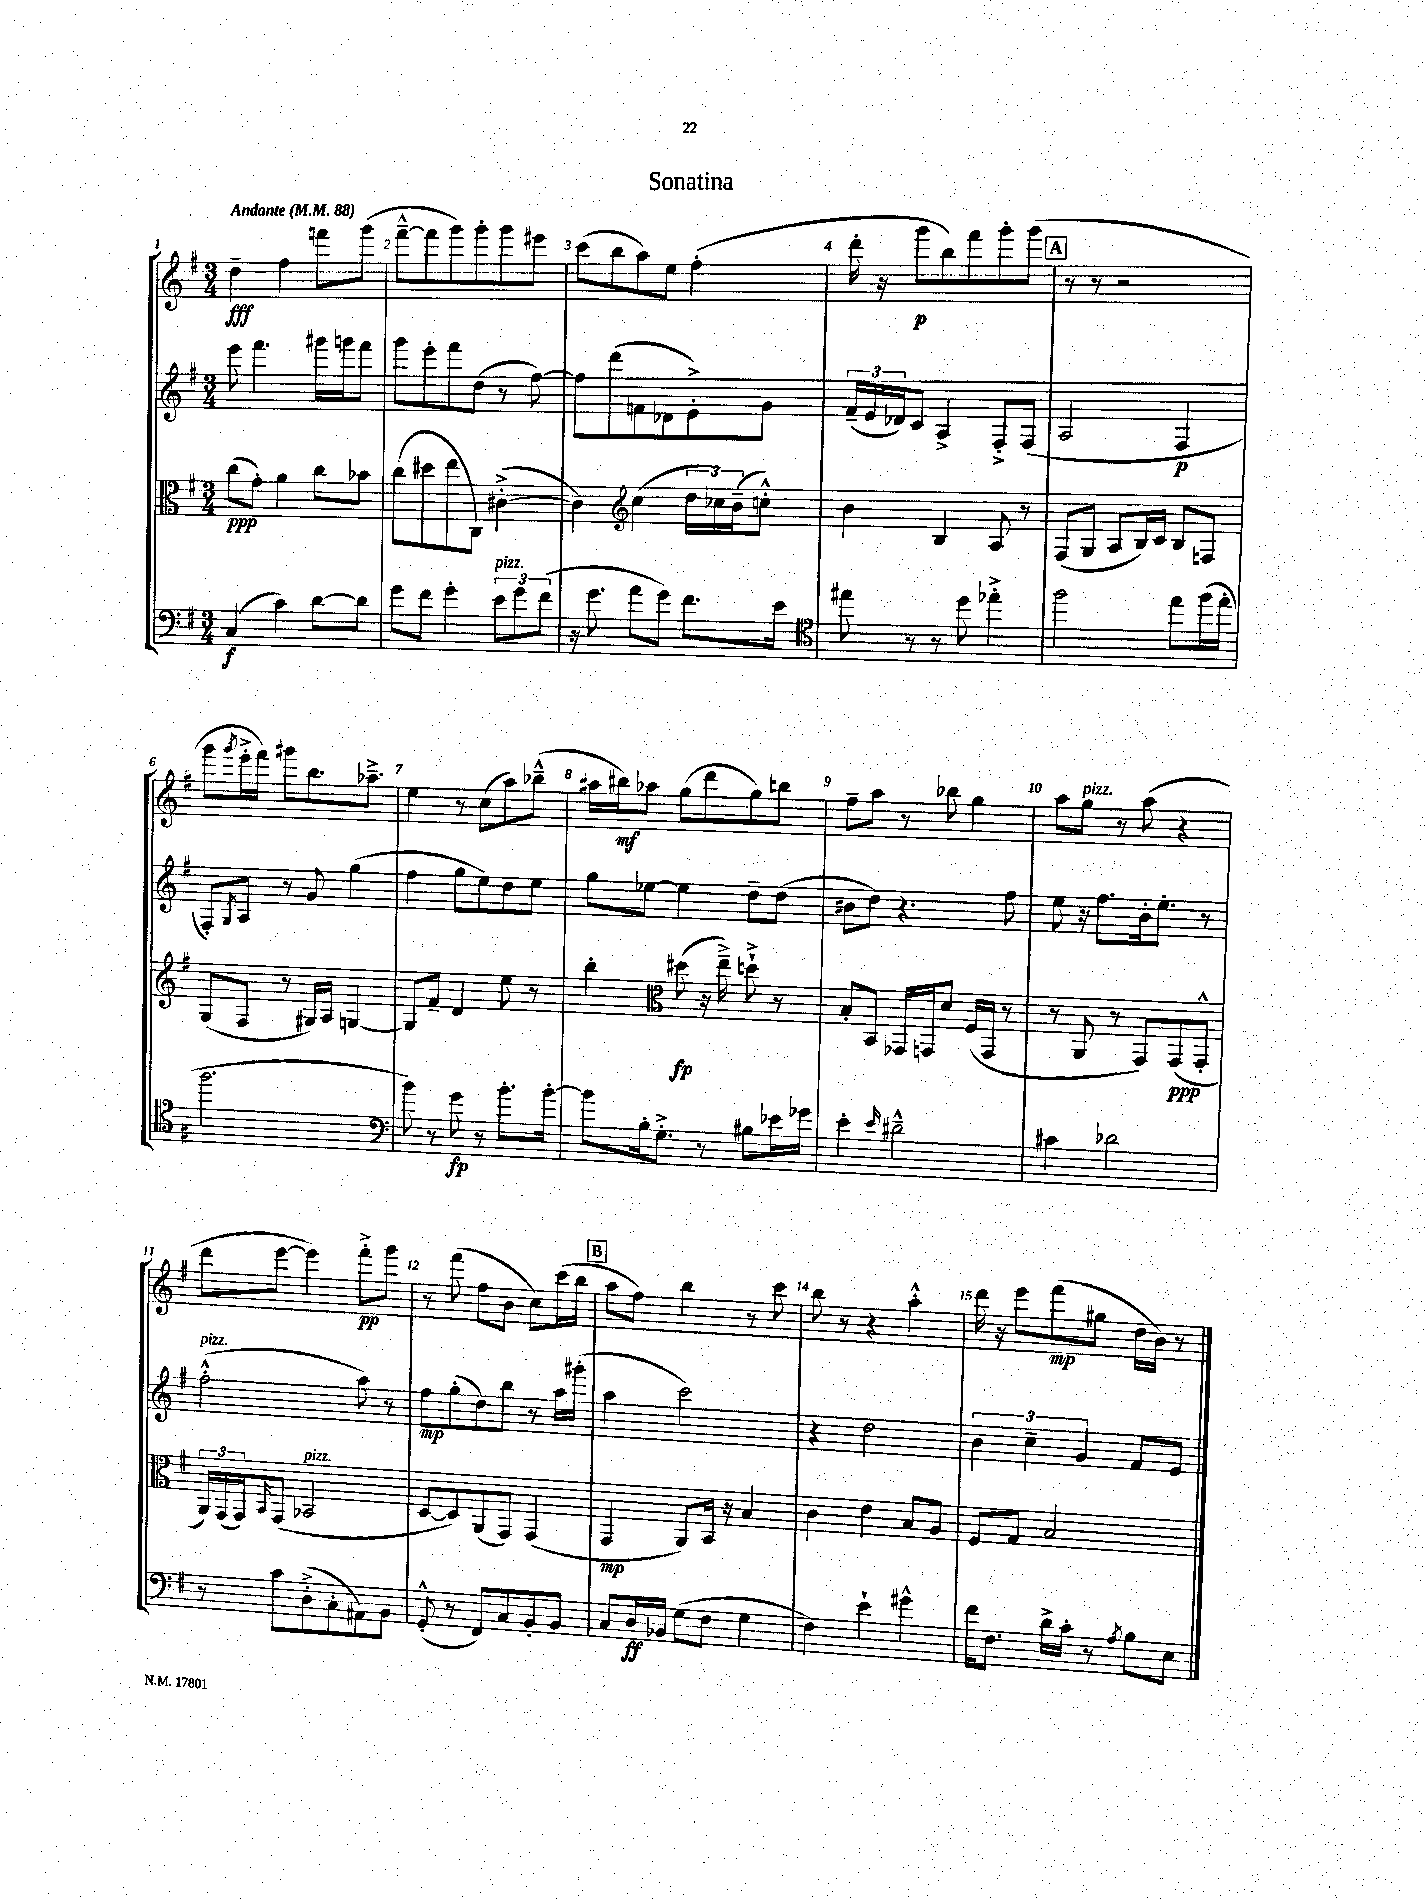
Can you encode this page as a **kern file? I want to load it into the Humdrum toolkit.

**kern	**kern	**kern	**kern
*staff4	*staff3	*staff2	*staff1
*clefF4	*clefC3	*clefG2	*clefG2
*k[f#]	*k[f#]	*k[f#]	*k[f#]
*M3/4	*M3/4	*M3/4	*M3/4
*MM88	*MM88	*MM88	*MM88
(4C/	(8cc\L	8eee\	4dd~\
.	8g'\J)	4.fff#\	.
4c\)	4a\	.	4ff#\
[8d\L	8cc\L	16ggg#\LL	8fff\L
.	.	16ggg\J	.
8d\]J	8b-\J	8fff#\J	(8ggg\J
=	=	=	=
8g\L	(8cc\L	8ggg\L	[8fff#~^^\L
8f#\J	8dd#\	8eee'\	8fff#\]
4g'\	8ee\	8fff#\	8ggg\)
.	8C\J)	(8dd\J	8ggg'\
12e\L	([4c#'^\	8r	8ggg\
12g\	.	.	.
.	.	[8ff#\)	8eee#\J
(12f#\J	.	.	.
=	=	=	=
16r	4c#\])	8ff#\]L	(8ccc\L
8.g\	.	.	.
.	.	(8ddd\	8bb\
*	*clefG2	*	*
8a\L	(4cc\	8f\	8aa\)
8g\J)	.	8d-\	8ee\J
8.f#\L	24dd\LL	8e'^\)	(4ff#'\
.	24cc-\)	.	.
.	(24b~\J	.	.
.	8cc'^^\J)	8g\J	.
16e\Jk	.	.	.
=	=	=	=
*clefC4	*	*	*
8ee#\	4b\	(24f#~/LL	16ddd'\
.	.	24e/	.
.	.	.	16r
.	.	24d-/J)	.
8r	.	8c/J	8ggg\L
8r	4B/	4A^/	8bb\)
8dd\	.	.	8fff#\
4ee-'^\	8A/	8F#'^/L	8ggg'\
.	8r	(8F#/J	(8ggg\J
=	=	=	=
2ff#\	(8F#/L	2A/	8r
.	8G/J	.	8r
.	8A/L	.	2r
.	16B/L)	.	.
.	16c/JJ	.	.
8ee\L	8B/L	4F#/	.
(16ff#\L	8F/J	.	.
16ee'\JJ	.	.	.
=	=	=	=
2.ff#\	(8G/L	8F#'/L)	8ggg\L
.	.	8qG/	8qggg/
.	8F#/J	8A/J	16eee'^\L
.	.	.	16fff#\JJ)
.	8r	8r	8ggg#\L
.	16G#/LL)	8g/	8.bb\
.	16A/JJ	.	.
.	[4G/	(4gg\	.
.	.	.	8.aa-~^\J
=	=	=	=
*clefF4	*	*	*
8b\)	8G/]L	4ff#\	4ee\
8r	8f#~/J	.	.
8g\	4d/	8gg\L	8r
8r	.	8ee\)	(8cc\L
8.b'\L	8ee\	8dd\	8aa\)
.	8r	8ee\J	(8bb-~^^\J
[16b'\Jk	.	.	.
=	=	=	=
8b\]L	4bb'\	8gg\L	16aa#\LL
.	.	.	16bb#\J)
16B'\k	.	[8ee-\J	8aa-\J
8.G'^\J	.	.	.
*	*clefC3	*	*
.	(8dd#\	4ee-\]	(8gg\L
8r	16r	.	8ddd\
.	16ee~^\)	.	.
8B#\L	8dd`^\	8dd~\L	8gg\)
16e-\L	8r	(8dd\J	8bb\J
16g-\JJ	.	.	.
=	=	=	=
4e'\	8B'/L	8b#\L	8ff#~\L
.	8BB/J	8dd\J)	8aa\J
16qqe/	.	.	.
2d#~^^\	16GG-/LL	4.r	8r
.	16GG/J	.	.
.	8d/J	.	8bb-\
.	(16F#/LL	.	4gg\
.	16GG/JJ	.	.
.	8r	8ff#\	.
=	=	=	=
4c#\	8r	8ee\	8aa\L
.	8AA/	16r	8gg\J
.	.	8.ff#\L	.
2d-\	8r	.	8r
.	8GG/L)	16b'\k	(8aa\
.	.	8.ee'\J	.
.	(8GG/	.	4r
.	8GG'^^/J	8r	.
=	=	=	=
8r	24AA/LL)	(2ff#'^^\	8ddd\L
.	(24GG/	.	.
.	24GG/J)	.	.
.	16qqBB/	.	.
8c\L	(8GG/J	.	[8eee\J
(8D'^\	2BB-/	.	4eee\])
8C'\	.	.	.
8AA#\)	.	8aa\)	8fff#'^\L
8BB\J	.	8r	8ggg\J
=	=	=	=
(8GG'^^/	[8D/L	8ff#\L	8r
8r	8D/])	(8gg'\	(8fff#\
8FF#/L)	(8AA/	8dd\)	8ff#\L
8C/	8GG/J)	8bb\J	8b\J
8BB'/	(4GG/	8r	8cc\L)
8BB/J	.	16aa\LL	(16ccc\L
.	.	(16ggg#'\JJ	16bb\JJ
=	=	=	=
8C/L	4GG/	4aa\	8aa\L
16D/L	.	.	8ff#\J)
16BB-/JJ	.	.	.
(8G\L	8AA/L)	2ccc\)	4bb\
8F#\J	16BB/Jk	.	.
.	16r	.	.
4G\	4B/	.	8r
.	.	.	8ccc\
=	=	=	=
4F#\)	4c\	4r	8bb\
.	.	.	8r
4e`\	4e\	2dd\	4r
4g#^^\	8B/L	.	4aa'^^\
.	8A/J	.	.
=	=	=	=
16f#\LK	8F#/L	6b\	16ddd\
8.F#\J	.	.	16r
.	8G/J	.	8eee\L
.	.	6cc~\	.
16d^\LL	2B/	.	(8fff#\
16c'\JJ	.	.	.
.	.	6g/	.
8r	.	.	8gg#\J
8qA/	.	.	.
8B\L	.	8f#/L	16dd\LL
.	.	.	16b\JJ)
8E\J	.	8e/J	8r
==	==	==	==
*-	*-	*-	*-
